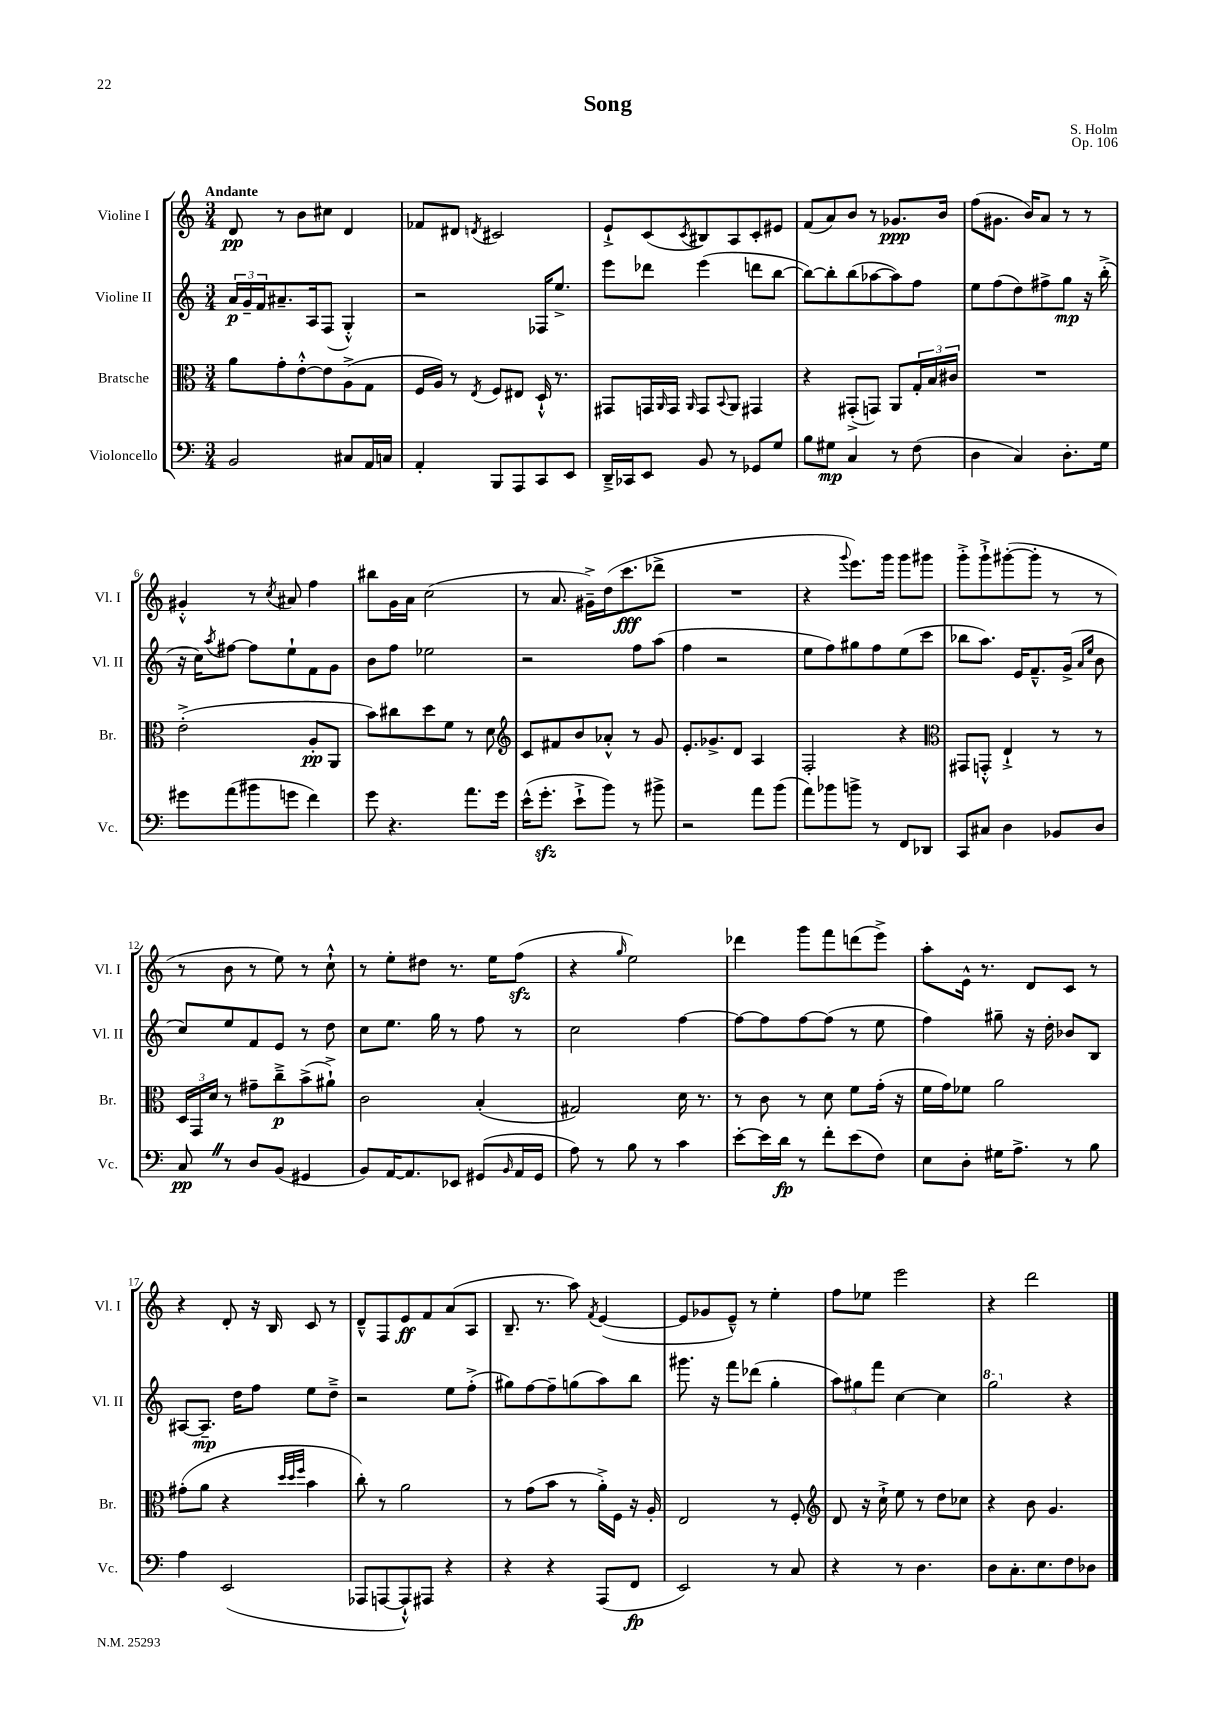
\header { title = "Song" composer = "S. Holm" opus = "Op. 106" }
<<
\new StaffGroup <<
\new Staff = "s0" \with { instrumentName = "Violine I" shortInstrumentName = "Vl. I" } {
    \clef treble \key c \major \numericTimeSignature \time 3/4 \tempo "Andante"
    d'8\pp r8 b'8 cis''8 d'4 |
    fes'8 dis'8 \acciaccatura { d'8 } cis'2 |
    e'8-!-> c'8( \acciaccatura { c'8 } bis8) a8 c'8-. eis'8 |
    f'8( a'8) b'8 r8 ges'8.\ppp b'16 |
    f''8( gis'8. b'16) a'8 r8 r8 |
    gis'4-.-^ r8 \acciaccatura { c''8 } ais'8 f''4 |
    bis''8 g'16 a'16 c''2( |
    r8 a'8. gis'16--->) d''16( c'''8.\fff des'''8-> |
    R2. |
    r4 \appoggiatura { g'''8 } e'''8.) g'''16 g'''8 gis'''8 |
    g'''8-.-> g'''8-!-> gis'''8~-.( gis'''8-. r8 r8 |
    r8 b'8 r8 e''8) r8 c''8-!-^ |
    r8 e''8-. dis''8 r8. e''16 f''8\sfz( |
    r4 \grace { g''16 } e''2) |
    des'''4 g'''8 f'''8 d'''8( e'''8->) |
    a''8-. e'16-^ r8. d'8 c'8 r8 |
    r4 d'8-. r16 b16 c'8 r8 |
    d'8---^ f8 e'8\ff f'8 a'8( a8 |
    b8.-- r8. a''8) \acciaccatura { f'8 } e'4~( |
    e'8 ges'8 e'8---^) r8 e''4-. |
    f''8 ees''8 e'''2 |
    r4 d'''2 \bar "|." |
}
\new Staff = "s1" \with { instrumentName = "Violine II" shortInstrumentName = "Vl. II" } {
    \clef treble \key c \major \numericTimeSignature \time 3/4
    \tuplet 3/2 { a'16\p g'16-- f'16 } ais'8.-- a16 f8( g4-.-^) |
    r2 fes16 e''8.-> |
    e'''8 des'''8 e'''4( d'''8 b''8~ |
    b''8~) b''8-. b''8( aes''8~ aes''8) f''8 |
    e''8 f''8( d''8) fis''8-> g''8\mp r16 b''16-.->( |
    r16 c''16) \acciaccatura { a''8 } fis''8~ fis''8 e''8-! f'8 g'8 |
    b'8 f''8 ees''2 |
    r2 f''8 a''8( |
    f''4 r2 |
    e''8 f''8) gis''8 f''8 e''8( c'''8 |
    bes''8 a''8.) e'16 f'8.---^ g'16->( \grace { a'16 e''16 } b'8 |
    c''8) e''8 f'8 e'8 r8 d''8 |
    c''8 e''8. g''16 r8 f''8 r8 |
    c''2 f''4~ |
    f''8~ f''8 f''8~ f''8( r8 e''8 |
    f''4) gis''8-- r16 d''16-. bes'8 b8 |
    ais8~ ais8.--\mp d''16 f''8 e''8 d''8---> |
    r2 e''8 f''8-.->( |
    gis''8) f''8~ f''8-- g''8( a''8) b''8 |
    gis'''8. r16 f'''8 des'''8( g''4-. |
    \tuplet 3/2 { a''8) gis''8 f'''8 } c''4~ c''4 |
    \ottava #1 g'''2 \ottava #0 r4 \bar "|." |
}
\new Staff = "s2" \with { instrumentName = "Bratsche" shortInstrumentName = "Br." } {
    \clef alto \key c \major \numericTimeSignature \time 3/4
    a'8 g'8-. e'8~-.-^ e'8 a8->( g8 |
    f16 a16) r8 \acciaccatura { e8 } f8 eis8 d16-!-^ r8. |
    gis,8 g,16 \grace { a,16 } g,16 \grace { a,16 } g,8 \appoggiatura { b,8 } a,8 gis,4 |
    r4 gis,8-.->( g,8) a,8 \tuplet 3/2 { g16-. b16 cis'16 } |
    R2. |
    e'2-.->( a8-.\pp a,8 |
    b'8) cis''8 d''8 f'8 r8 d'8 |
    \clef treble c'8 fis'8 b'8 aes'8-.-^ r8 g'8 |
    e'8.-. ges'8.-> d'8 a4 |
    f2-. r4 |
    \clef alto gis,8 g,8-.-^ e4-!-> r8 r8 |
    \tuplet 3/2 { d16 g,16 d'16 } r8 gis'8-- c''8--->\p b'8->( ais'8-!->) |
    c'2 b4-.( |
    gis2) d'16 r8. |
    r8 c'8 r8 d'8 f'8 g'16-.( r16 |
    f'16 g'16) fes'8 a'2 |
    gis'8-.( a'8 r4 \grace { d''32 d''32 f''32 } b'4 |
    c''8-.) r8 a'2 |
    r8 g'8( b'8 r8 a'16-.->) f16 r16 a16-. |
    e2 r8 f8-. |
    \clef treble d'8 r16 c''16-!-> e''8 r8 d''8 ces''8 |
    r4 b'8 g'4. \bar "|." |
}
\new Staff = "s3" \with { instrumentName = "Violoncello" shortInstrumentName = "Vc." } {
    \clef bass \key c \major \numericTimeSignature \time 3/4
    b,2 cis8 a,16 c16 |
    a,4-. b,,8 a,,8 c,8 e,8 |
    d,16---> ces,16 e,8 b,8 r8 ges,8 g8 |
    b8 gis8\mp c4 r8 f8( |
    d4 c4) d8.-. g16 |
    gis'8 a'8( bis'8 g'8 f'4) |
    g'8 r4. a'8. g'16 |
    e'16-^( g'8.-.\sfz e'8-!-> b'8) r8 bis'8-> |
    r2 a'8 b'8( |
    a'8) bes'8 b'8-> r8 f,8 des,8 |
    c,8 cis8 d4 bes,8 d8 |
    c8\pp \once \override BreathingSign.text = \markup { \musicglyph "scripts.caesura.straight" } \breathe r8 d8 b,8( gis,4 |
    b,8) a,16~ a,8. ees,8 gis,8( \grace { b,16 } a,16 gis,16 |
    a8) r8 b8 r8 c'4 |
    e'8~-. e'16 d'16\fp r8 f'8-. e'8( f8) |
    e8 d8-. gis16 a8.-> r8 b8 |
    a4 e,2( |
    aes,,8 a,,8~ a,,8-!-^) ais,,8 r4 |
    r4 r4 a,,8( f,8\fp |
    e,2) r8 c8 |
    r4 r8 d4. |
    d8 c8.-. e8. f8 des8 \bar "|." |
}
>>
>>
